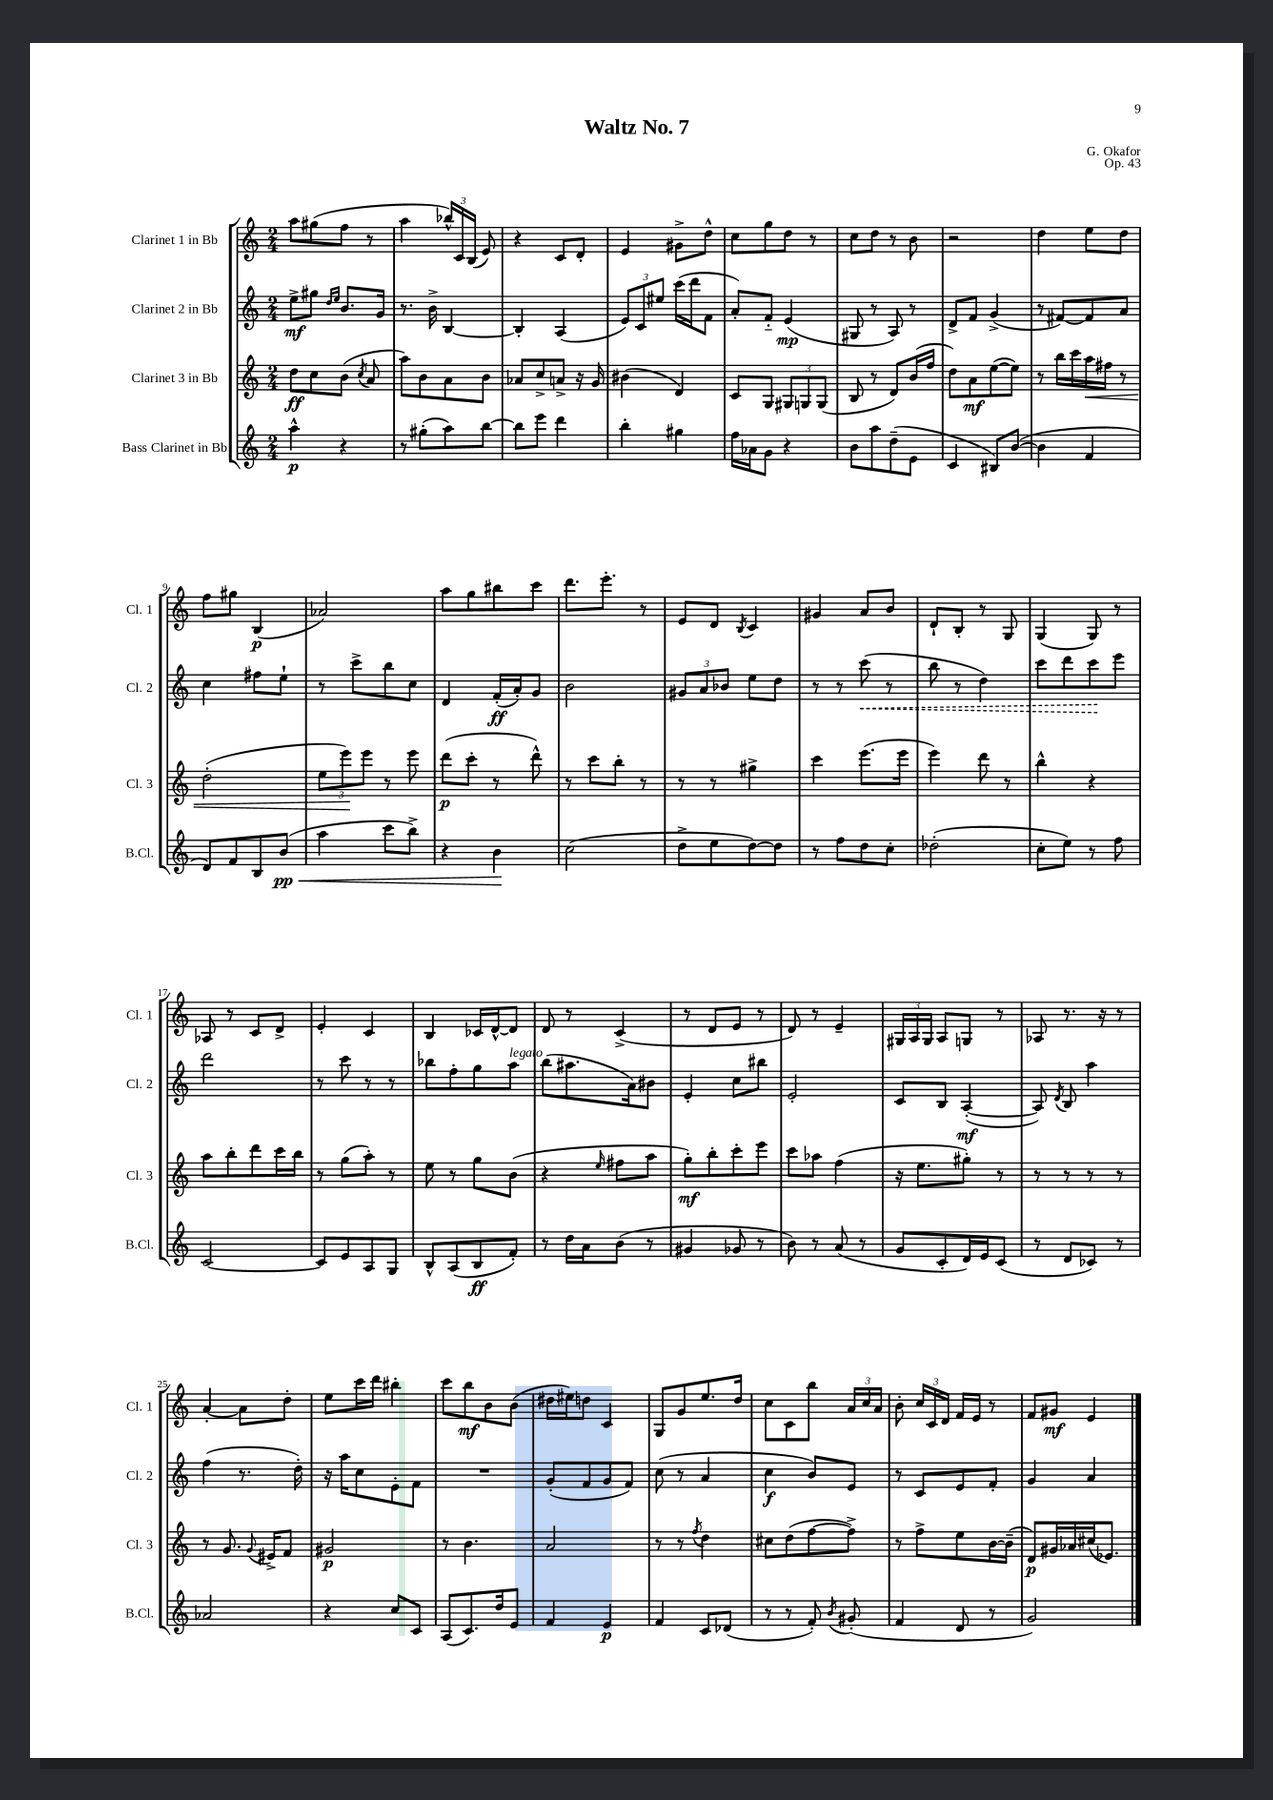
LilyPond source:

\header { title = "Waltz No. 7" composer = "G. Okafor" opus = "Op. 43" }
<<
\new StaffGroup <<
\new Staff = "s0" \with { instrumentName = "Clarinet 1 in Bb" shortInstrumentName = "Cl. 1" } {
    \clef treble \key c \major \numericTimeSignature \time 2/4
    \autoBeamOff a''8[ gis''8( f''8] r8 |
    a''4 \tuplet 3/2 { bes''16[-^) c'16 b16]( } e'8) |
    r4 c'8[ d'8]-. |
    e'4 gis'8[-> d''8]-^ |
    c''8[ g''8 d''8] r8 |
    c''8[ d''8] r8 b'8 |
    r2 |
    d''4 e''8[ d''8] |
    f''8[ gis''8] b4\p( |
    aes'2) |
    a''8[ g''8 bis''8 c'''8] |
    d'''8.[ e'''8.]-. r8 |
    e'8[ d'8] \acciaccatura { b8 } c'4 |
    gis'4 a'8[ b'8] |
    d'8[-! b8]-. r8 g8 |
    g4( g8) r8 |
    aes8 r8 c'8[ d'8]-> |
    e'4-. c'4 |
    b4 ces'16[ d'16~-^ d'8] |
    d'8 r8 c'4->( |
    r8 d'8[ e'8] r8 |
    d'8) r8 e'4-- |
    \tuplet 3/2 { gis16[ a16 gis16] } a8[ g8] r8 |
    aes8 r8. r16 r8 |
    a'4~-. a'8[ d''8]-. |
    e''8[ c'''16 d'''16] bis''4-. |
    c'''8[ b''8\mf b'8 b'8]( |
    dis''16[ eis''16) d''8] c'4 |
    g8[ g'8 e''8. d''16] |
    c''8[ c'8 b''8] \tuplet 3/2 { a'16[ c''16 a'16] } |
    b'8-. \tuplet 3/2 { c''16[ c'16 d'16] } f'16[ e'16] r8 |
    f'8[ gis'8]\mf e'4 \bar "|." |
}
\new Staff = "s1" \with { instrumentName = "Clarinet 2 in Bb" shortInstrumentName = "Cl. 2" } {
    \clef treble \key c \major \numericTimeSignature \time 2/4
    \autoBeamOff e''8[->\mf gis''8] \grace { d''16[ e''16] } b'8.[ g'16] |
    r8. b'16-> b4~ |
    b4-. a4( |
    \tuplet 3/2 { e'8[) c'8 eis''8] } c'''16[( d'''16 f'8] |
    a'8[-.) f'8]-_ e'4\mp( |
    gis8 r8 a8) r8 |
    d'8[-> f'8] g'4->( |
    r8 fis'8[~) fis'8 a'8] |
    c''4 fis''8[ e''8]-! |
    r8 c'''8[-> b''8 c''8] |
    d'4 f'16[-.\ff( a'16-.) g'8] |
    b'2 |
    \tuplet 3/2 { gis'8[ a'8 bes'8] } e''8[ d''8] |
    r8 r8 \once \override Hairpin.style = #'dashed-line c'''8\<( r8 |
    b''8 r8 d''4) |
    c'''8[ d'''8 c'''8\! e'''8] |
    d'''2 |
    r8 c'''8 r8 r8 |
    bes''8[ f''8-. g''8 a''8]^\markup { \italic "legato" } |
    b''8[( ais''8. a'16) bis'8] |
    e'4-. c''8[ bis''8] |
    e'2-. |
    c'8[ b8] a4~-.\mf( |
    a8) \acciaccatura { d'8 } b8 a''4 |
    f''4( r8. d''16-.) |
    r16 a''16[ c''8 e'8-. f'8] |
    R2 |
    g'8[-.( f'8 g'8 f'8]) |
    c''8( r8 a'4 |
    c''4\f b'8[) e'8] |
    r8 c'8[ e'8 f'8]-. |
    g'4 a'4 \bar "|." |
}
\new Staff = "s2" \with { instrumentName = "Clarinet 3 in Bb" shortInstrumentName = "Cl. 3" } {
    \clef treble \key c \major \numericTimeSignature \time 2/4
    \autoBeamOff d''8[\ff c''8 b'8]( \acciaccatura { c''8 } a'8 |
    a''8[) b'8 a'8 b'8] |
    aes'8[ c''8-> a'8]-> r16 g'16 |
    bis'4( d'4) |
    c'8[ g8] \tuplet 3/2 { gis8[ g8 g8]( } |
    b8 r8 d'8[) b'16( f''16] |
    d''8[) a'8\mf e''8~( e''8]) |
    r8 b''16[ c'''16 a''16\< fis''16] r8 |
    d''2-.( |
    \tuplet 3/2 { e''8[ e'''8\!) e'''8] } r8 e'''8 |
    d'''8[\p( c'''8]-. r8 d'''8-^) |
    r8 c'''8[ b''8]-. r8 |
    r8 r8 gis''4-> |
    c'''4 e'''8.[( e'''16] |
    e'''4) d'''8 r8 |
    b''4-^ r4 |
    a''8[ b''8-. d'''8 c'''16 b''16] |
    r8 g''8[( a''8]-.) r8 |
    e''8 r8 g''8[ b'8]( |
    r4 \grace { e''16 } fis''8[ a''8] |
    g''8[-.\mf) b''8-. c'''8-. e'''8] |
    c'''8[ aes''8] f''4( |
    r16 e''8.[ gis''8]-.) r8 |
    r8 r8 r8 r8 |
    r8 g'8. \appoggiatura { g'8 } eis'16[-> f'8] |
    gis'2\p |
    r8 b'4. |
    a'2 |
    r8 r8 \acciaccatura { f''8 } d''4 |
    cis''8[ d''8( f''8~ f''8]->) |
    r8 f''8[-> e''8 b'16~ b'16]--( |
    d'8[\p) gis'16 aes'16 cis''16( ees'8.]) \bar "|." |
}
\new Staff = "s3" \with { instrumentName = "Bass Clarinet in Bb" shortInstrumentName = "B.Cl." } {
    \clef treble \key c \major \numericTimeSignature \time 2/4
    \autoBeamOff a''4-^\p r4 |
    r8 gis''8[-.( a''8) b''8]~ |
    b''8[ e'''8] d'''4 |
    b''4-. gis''4 |
    f''16[ aes'16 g'8] r4 |
    b'8[ a''8 d''8--( e'8] |
    c'4 bis8[) b'8]~( |
    b'4 f'4 |
    d'8[) f'8 b8 b'8]\pp\<( |
    a''4 c'''8[ b''8]->) |
    r4 b'4\! |
    c''2( |
    d''8[-> e''8 d''8~) d''8] |
    r8 f''8[ d''8 c''8]-. |
    des''2-.( |
    c''8[-. e''8]) r8 f''8 |
    c'2~ |
    c'8[ e'8 a8 g8] |
    b8[-^ a8( b8\ff f'8]-.) |
    r8 d''16[ a'16 b'8]( r8 |
    gis'4 ges'8 r8 |
    b'8) r8 a'8( r8 |
    g'8[ c'8-. d'16) e'16 c'8]( |
    r8 d'8[ ces'8]) r8 |
    aes'2 |
    r4 c''8[ c'8] |
    a8[( c'8.) d''16 e'8] |
    f'4 e'4\p |
    f'4 c'8[ des'8]( |
    r8 r8 f'8-.) \acciaccatura { b'8 } gis'8-.( |
    f'4 d'8 r8 |
    g'2) \bar "|." |
}
>>
>>
